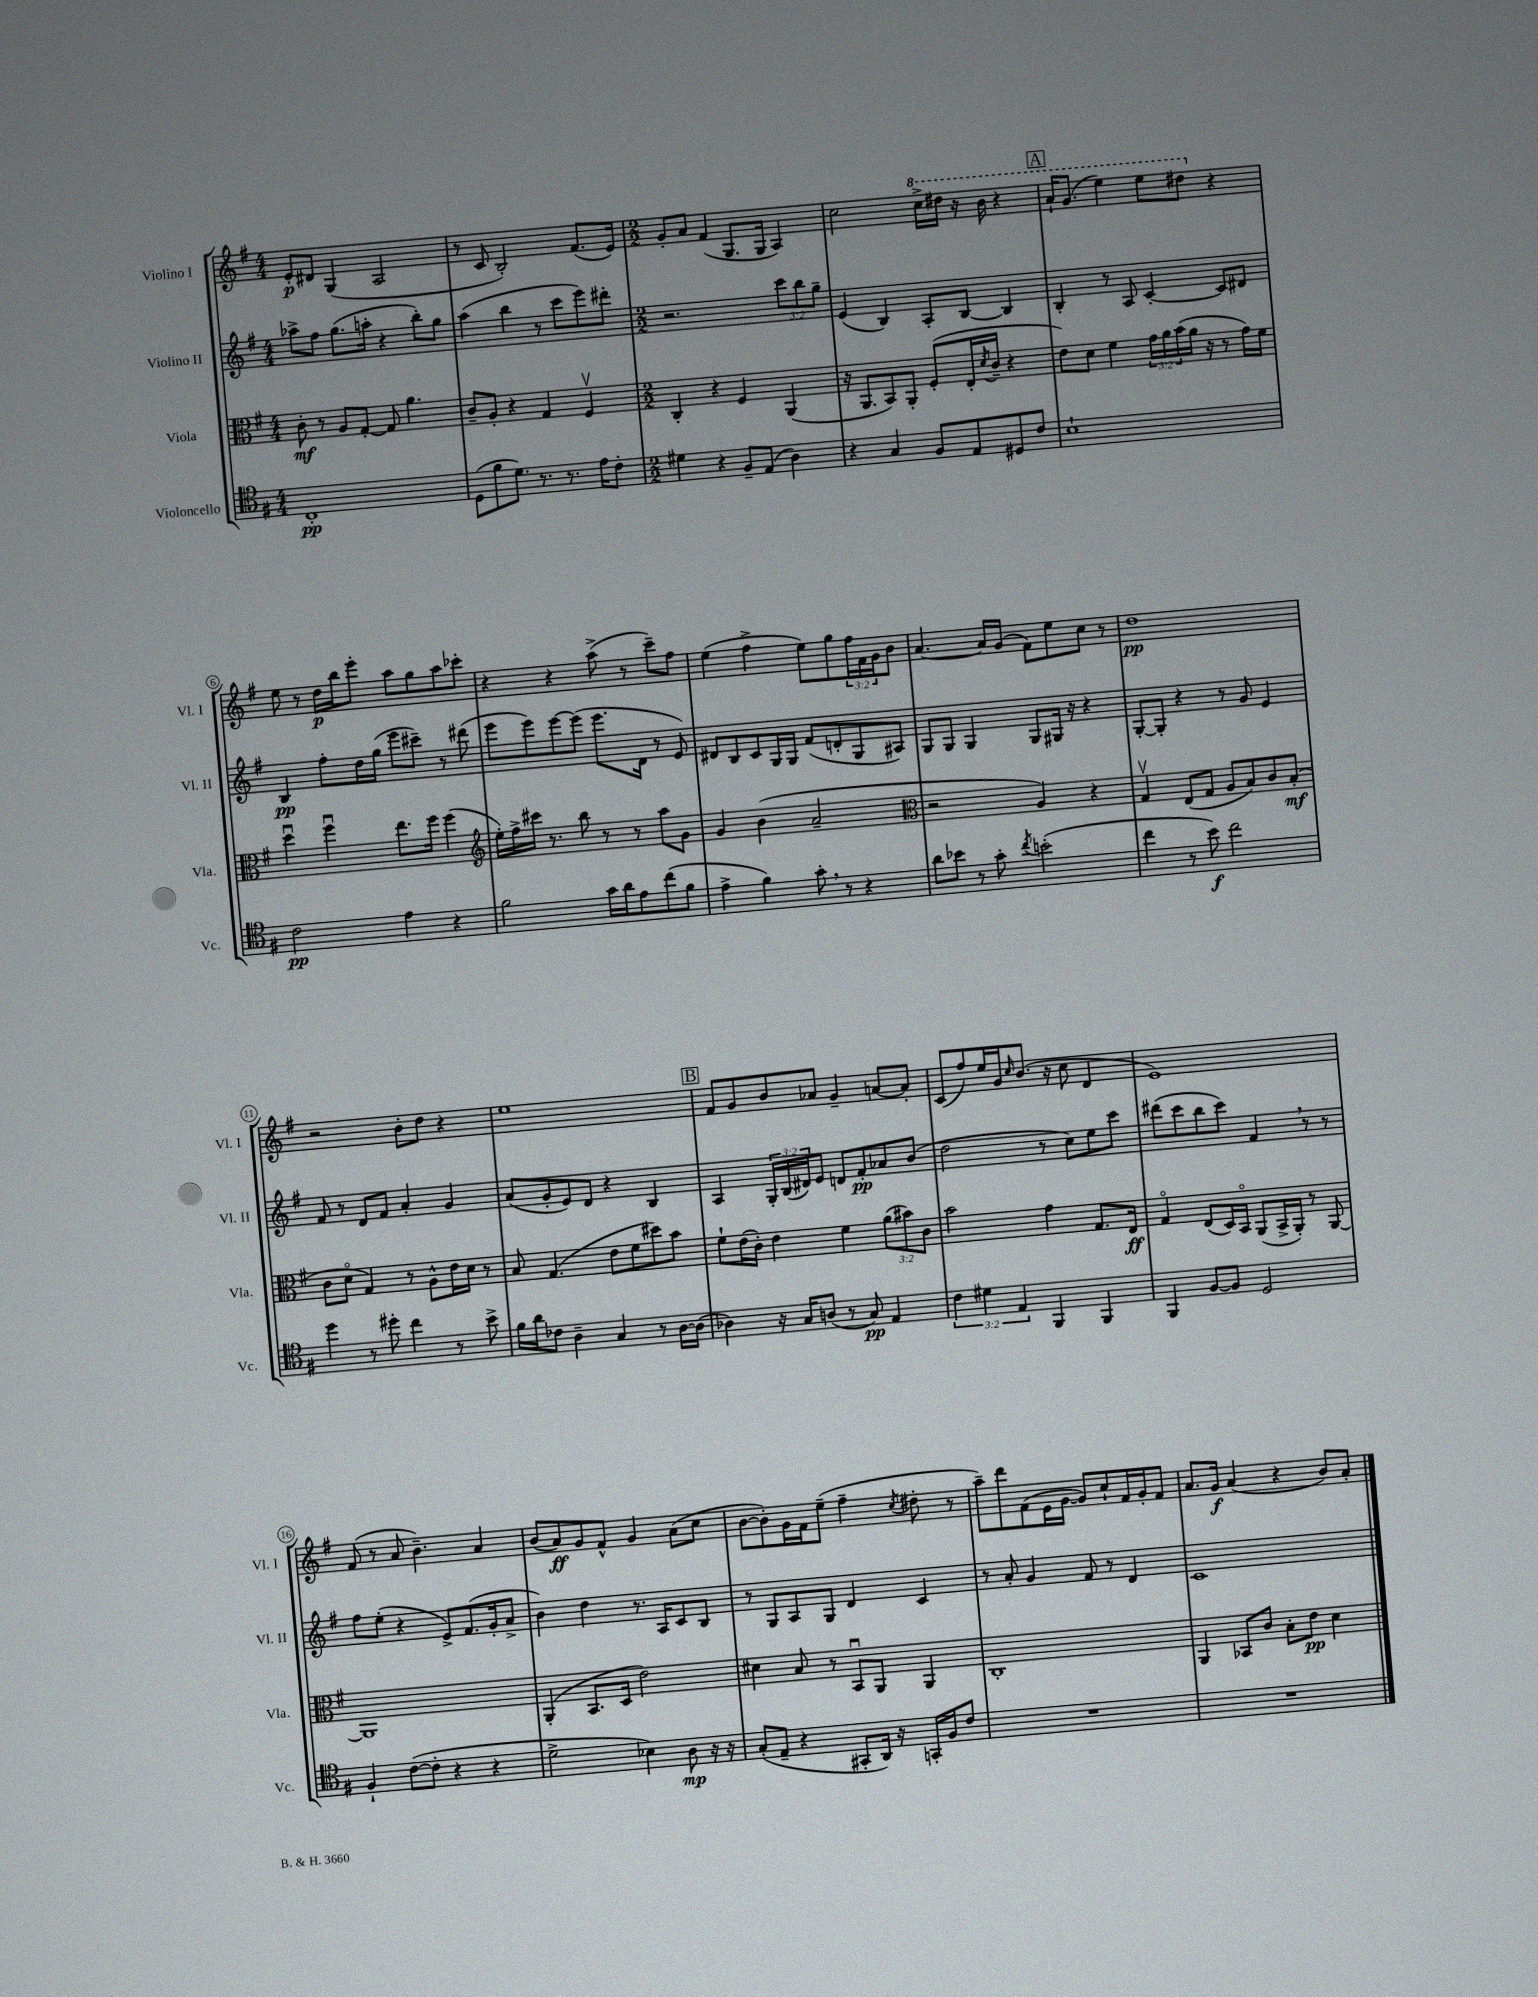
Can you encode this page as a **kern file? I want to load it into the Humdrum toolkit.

**kern	**dynam	**kern	**dynam	**kern	**dynam	**kern	**dynam
*part4	*part4	*part3	*part3	*part2	*part2	*part1	*part1
*staff4	*staff4	*staff3	*staff3	*staff2	*staff2	*staff1	*staff1
*I"Violoncello	*	*I"Viola	*	*I"Violino II	*	*I"Violino I	*
*I'Vc.	*	*I'Vla.	*	*I'Vl. II	*	*I'Vl. I	*
*clefC4	*	*clefC3	*	*clefG2	*	*clefG2	*
*k[f#]	*	*k[f#]	*	*k[f#]	*	*k[f#]	*
*M4/4	*	*M4/4	*	*M4/4	*	*M4/4	*
=1	=1	=1	=1	=1	=1	=1	=1
1C'	pp	8c'\	mf	8aa-X^\L	.	8e'/L	p
.	.	8r	.	8ff#\J	.	8d#X/J	.
.	.	8A/L	.	(8.gg\L	.	(4G/	.
.	.	[8G'/J	.	.	.	.	.
.	.	.	.	16aan'\Jk	.	.	.
.	.	8G/]	.	4r	.	2A/	.
.	.	4.a\	.	.	.	.	.
.	.	.	.	8bb'\L)	.	.	.
.	.	.	.	8gg\J	.	.	.
=2	=2	=2	=2	=2	=2	=2	=2
(8D\L	.	8c~/L	.	(4aa\	.	8r	.
8f#\	.	8A'/J	.	.	.	8c/	.
8.d\J)	.	4r	.	4bb\	.	2B'/)	.
8.r	.	.	.	.	.	.	.
.	.	4G/	.	8r	.	.	.
8.r	.	.	.	8ccc\L	.	.	.
.	.	4F#v/	.	8eee\)	.	(8.f#/L	.
16e\KL	.	.	.	.	.	.	.
8c'\J	.	.	.	8ddd#X'\J	.	.	.
.	.	.	.	.	.	16e/Jk)	.
=3	=3	=3	=3	=3	=3	=3	=3
*M2/2	*	*M2/2	*	*M2/2	*	*M2/2	*
4d#X\	.	4C'/	.	2.r	.	8g'/L	.
.	.	.	.	.	.	8a/J	.
4r	.	4r	.	.	.	(4f#/	.
8F#~/L	.	4F#/	.	.	.	8.G/L	.
(8E/J	.	.	.	.	.	.	.
.	.	.	.	.	.	16G/Jk	.
4A\)	.	(4AA/	.	12ccc\L	.	4A/)	.
.	.	.	.	12bb\	.	.	.
.	.	.	.	12gg~\J	.	.	.
=4	=4	=4	=4	=4	=4	=4	=4
4r	.	16r	.	(4e/	.	2cc\	.
.	.	8.AA/L	.	.	.	.	.
4G/	.	8BB/)	.	4B/)	.	.	.
.	.	8AA'/J	.	.	.	.	.
*	*	*	*	*	*	*8va	*
8F#/L	.	(8F#'/L	.	8A'/L	.	16ccc^\LL	.
.	.	.	.	.	.	16ddd#X\JJ	.
8E/	.	16E'/L	.	[8B/J	.	16r	.
.	.	8qd/	.	.	.	.	.
.	.	16c~/JJ	.	.	.	16bb\	.
8D#X/	.	4r	.	4B/]	.	4r	.
8c/J	.	.	.	.	.	.	.
!!LO:REH:place=s1:t=A
=5	=5	=5	=5	=5	=5	=5	=5
1B`	.	8e\L)	.	4B'/	.	16aa`/KL	.
.	.	.	.	.	.	(8.gg/J	.
.	.	8d\J	.	.	.	.	.
.	.	4f#\	.	8r	.	4eee\)	.
.	.	.	.	8A/	.	.	.
.	.	24g\LL	.	[4c'/	.	8eee\L	.
.	.	24a\	.	.	.	.	.
.	.	(24b\	.	.	.	.	.
.	.	16a\JJ	.	.	.	8ddd#X\J	.
.	.	16r	.	.	.	.	.
*	*	*	*	*	*	*X8va	*
.	.	8r	.	8c/L]	.	4r	.
.	.	16g\LL)	.	8d#X/J	.	.	.
.	.	16f#\JJ	.	.	.	.	.
!!LO:LB:g=z
=6	=6	=6	=6	=6	=6	=6	=6
2c\	pp	4ddu\	.	4B/	pp	8ee\	.
.	.	.	.	.	.	8r	.
.	.	4ff#u\	.	8ff#'\L	.	16dd\LL	p
.	.	.	.	.	.	16bb\J	.
.	.	.	.	16dd\L	.	8eee'\J	.
.	.	.	.	(16gg\JJ	.	.	.
4e\	.	8.ee\L	.	8eee\L	.	8aa\L	.
.	.	.	.	8ccc#X~\J)	.	8gg\	.
.	.	16ff#\Jk	.	.	.	.	.
4r	.	(4ff#\	.	8r	.	8aa\	.
.	.	.	.	(8ddd#X\	.	8ccc-X'\J	.
=7	=7	=7	=7	=7	=7	=7	=7
*	*	*clefG2	*	*	*	*	*
2f#\	.	16ee'\LL)	.	8eee\L	.	4r	.
.	.	16ff#^\	.	.	.	.	.
.	.	16ccc#X\JJ	.	8eee\)	.	.	.
.	.	8.r	.	.	.	.	.
.	.	.	.	[8eee\	.	4r	.
.	.	8bb\	.	(8eee\J]	.	.	.
16g\LL	.	8r	.	8.eee\L	.	(8aa^\	.
16a\J	.	.	.	.	.	.	.
8e\	.	8r	.	.	.	8r	.
.	.	.	.	16d\Jk	.	.	.
(8cc\	.	8aa\L	.	8r	.	8ccc~\L)	.
8f#\J	.	8g\J	.	8e/)	.	8ff#\J	.
=8	=8	=8	=8	=8	=8	=8	=8
4e^\	.	4g/	.	8d#X/L	.	(4ee\	.
.	.	.	.	8B/	.	.	.
4f#\)	.	(4b\	.	8c/	.	4ff#^\	.
.	.	.	.	16G/L	.	.	.
.	.	.	.	16G/JJ	.	.	.
8g',\	.	2a~/	.	(8f#/L	.	8ee\L)	.
8r	.	.	.	8dn'/	.	8gg\	.
4r	.	.	.	8G/	.	24ff#\L	.
.	.	.	.	.	.	24f#\	.
.	.	.	.	.	.	24g\J	.
.	.	.	.	8A#X/J)	.	8b\J	.
=9	=9	=9	=9	=9	=9	=9	=9
*	*	*clefC3	*	*	*	*	*
8a\L	.	2r	.	8G/L	.	[4.a/	.
8b-X\J	.	.	.	8G/J	.	.	.
8r	.	.	.	4G/	.	.	.
8g'\	.	.	.	.	.	16a/LL]	.
.	.	.	.	.	.	(16g/JJ	.
8qcc/	.	.	.	.	.	.	.
(2bn'\	.	4A/)	.	8G/L	.	8f#\L)	.
.	.	.	.	16G#X/Jk	.	8ee\	.
.	.	.	.	16r	.	.	.
.	.	4r	.	4r	.	8cc\J	.
.	.	.	.	.	.	8r	.
=10	=10	=10	=10	=10	=10	=10	=10
4cc\	.	4Gv/	.	[8G'/L	.	1dd	pp
.	.	.	.	8G'/J]	.	.	.
8r	.	(8E/L	.	4r	.	.	.
8b\)	f	8G/J	.	.	.	.	.
2cc\	.	8A/L	.	8r	.	.	.
.	.	8B/)	.	8g/	.	.	.
.	.	8c/	.	4e/	.	.	.
.	.	(8B'/J	mf	.	.	.	.
!!LO:LB:g=z
=11	=11	=11	=11	=11	=11	=11	=11
4dd\	.	8c\L	.	8f#/	.	2r	.
.	.	8d\J	.	8r	.	.	.
8r	.	4G/)	.	8d/L	.	.	.
8dd#X'\	.	.	.	8f#/J	.	.	.
4cc\	.	8r	.	4a'/	.	8b'\L	.
.	.	8A^^\L	.	.	.	8dd\J	.
8r	.	16e\L	.	4g/	.	4r	.
.	.	16d\JJ	.	.	.	.	.
8b^\	.	8r	.	.	.	.	.
=12	=12	=12	=12	=12	=12	=12	=12
16f#\LL	.	8B/	.	(8a/L	.	1ee	.
16a\J	.	.	.	.	.	.	.
8c-X\J	.	(4.G/	.	8g'/	.	.	.
4A~\	.	.	.	8e/)	.	.	.
.	.	.	.	8d/J	.	.	.
4G/	.	8e\L	.	4r	.	.	.
.	.	8f#\	.	.	.	.	.
8r	.	8dd#X\)	.	4B/	.	.	.
[16A\LL	.	8b\J	.	.	.	.	.
(16A\JJ]	.	.	.	.	.	.	.
!!LO:REH:place=s1:t=B
=13	=13	=13	=13	=13	=13	=13	=13
4A-X\)	.	8f#`\L	.	4A/	.	8f#/L	.
.	.	(16e\L	.	.	.	8g/	.
.	.	16c'\JJ)	.	.	.	.	.
16r	.	4e\	.	24G'/LL	.	8b/	.
.	.	.	.	(24B/	.	.	.
16G/KL	.	.	.	.	.	.	.
.	.	.	.	24d#X/J)	.	.	.
(8An/J	.	.	.	8e/J	.	8a-X/J	.
8r	.	4f#\	.	8dn/L	.	4g~/	.
8G/)	pp	.	.	8f#'/	pp	.	.
4E/	.	(12a\L	.	8a-X/	.	[8an/L	.
.	.	12b#X\)	.	.	.	.	.
.	.	.	.	(8b/J	.	8a'/J]	.
.	.	12c\J	.	.	.	.	.
=14	=14	=14	=14	=14	=14	=14	=14
6c\	.	2b\	.	2dd\	.	(8c/L	.
.	.	.	.	.	.	8ff#/)	.
6d#X\	.	.	.	.	.	.	.
.	.	.	.	.	.	16ee/L	.
.	.	.	.	.	.	16g/J	.
6E/	.	.	.	.	.	.	.
.	.	.	.	.	.	16qqcc/	.
.	.	.	.	.	.	(8.b/J	.
4FF#/	.	4g\	.	8r	.	.	.
.	.	.	.	.	.	16r	.
.	.	.	.	8cc\L)	.	8cc\	.
4FF#/	.	8.G/L	.	8ee\	.	4d/	.
.	.	.	.	8ccc\J	.	.	.
.	.	16E/Jk	ff	.	.	.	.
=15	=15	=15	=15	=15	=15	=15	=15
4FF#/	.	4G/	.	(8ddd#X\L	.	1e)	.
.	.	.	.	8ccc\	.	.	.
[8F#/L	.	(8E/L	.	8bb\	.	.	.
8F#/J]	.	16D/L)	.	8ccc\J)	.	.	.
.	.	16BB/JJ	.	.	.	.	.
2D/	.	(8AA/L	.	4f#,/	.	.	.
.	.	16BB^/L	.	.	.	.	.
.	.	16AA'/JJ)	.	.	.	.	.
.	.	8r	.	8r	.	.	.
.	.	[8AA/	.	8r	.	.	.
!!LO:LB:g=z
=16	=16	=16	=16	=16	=16	=16	=16
4F#`/	.	1AA]	.	8ff#\L	.	(8f#/	.
.	.	.	.	(8ee'\J	.	8r	.
([8c\L	.	.	.	4r	.	8a/	.
8c'\J]	.	.	.	.	.	4.b~\)	.
4r	.	.	.	8e^/L)	.	.	.
.	.	.	.	(8.f#/	.	.	.
4r	.	.	.	.	.	4a/	.
.	.	.	.	16g'/k	.	.	.
.	.	.	.	8a^/J	.	.	.
=17	=17	=17	=17	=17	=17	=17	=17
2d^\	.	(4AA'/	.	4b\)	.	(8b/L	.
.	.	.	.	.	.	8a/)	ff
.	.	8.BB/L	.	4dd\	.	8g/	.
.	.	.	.	.	.	8f#^^/J	.
.	.	16D/Jk	.	.	.	.	.
4B-X\)	.	2e\)	.	8.r	.	4g/	.
.	.	.	.	16A/KL	.	.	.
8A\	mp	.	.	8c/	.	(8a\L	.
16r	.	.	.	8B/J	.	8cc\J	.
16r	.	.	.	.	.	.	.
=18	=18	=18	=18	=18	=18	=18	=18
(8G'/L	.	4d#X\	.	8r	.	[8b\L	.
8E~/J	.	.	.	8G/L	.	8b'\])	.
4r	.	8B/	.	8A/	.	16g\L	.
.	.	.	.	.	.	16f#\J	.
.	.	8r	.	8G/J	.	(8ee~\J	.
8GG#X'/L	.	8BBu/L	.	4d/	.	4ff#~\	.
16AA/Jk)	.	8AA/J	.	.	.	.	.
16r	.	.	.	.	.	.	.
.	.	.	.	.	.	8qcc/	.
16GGn'/LL	.	4AA/	.	4c/	.	8dd#X'\	.
16F#/J	.	.	.	.	.	.	.
8c/J	.	.	.	.	.	8r	.
=19	=19	=19	=19	=19	=19	=19	=19
1r	.	1C'	.	8r	.	8aa~\L)	.
.	.	.	.	8a'/	.	8ddd\	.
.	.	.	.	4g/	.	(8f#\	.
.	.	.	.	.	.	16e\L	.
.	.	.	.	.	.	[16g\JJ	.
.	.	.	.	8f#/	.	8g/L])	.
.	.	.	.	8r	.	8cc`/	.
.	.	.	.	4d/	.	16f#/L	.
.	.	.	.	.	.	16g'/J	.
.	.	.	.	.	.	8f#/J	.
=20	=20	=20	=20	=20	=20	=20	=20
1r	.	4AA/	.	1c	.	8.a/L	.
.	.	.	.	.	.	16g/Jk	f
.	.	8BB-X/L	.	.	.	(4a/	.
.	.	8c/J	.	.	.	.	.
.	.	8B'\L	.	.	.	4r	.
.	.	8e\J	pp	.	.	.	.
.	.	4d\	.	.	.	8b/L)	.
.	.	.	.	.	.	8a'/J	.
==	==	==	==	==	==	==	==
*-	*-	*-	*-	*-	*-	*-	*-
